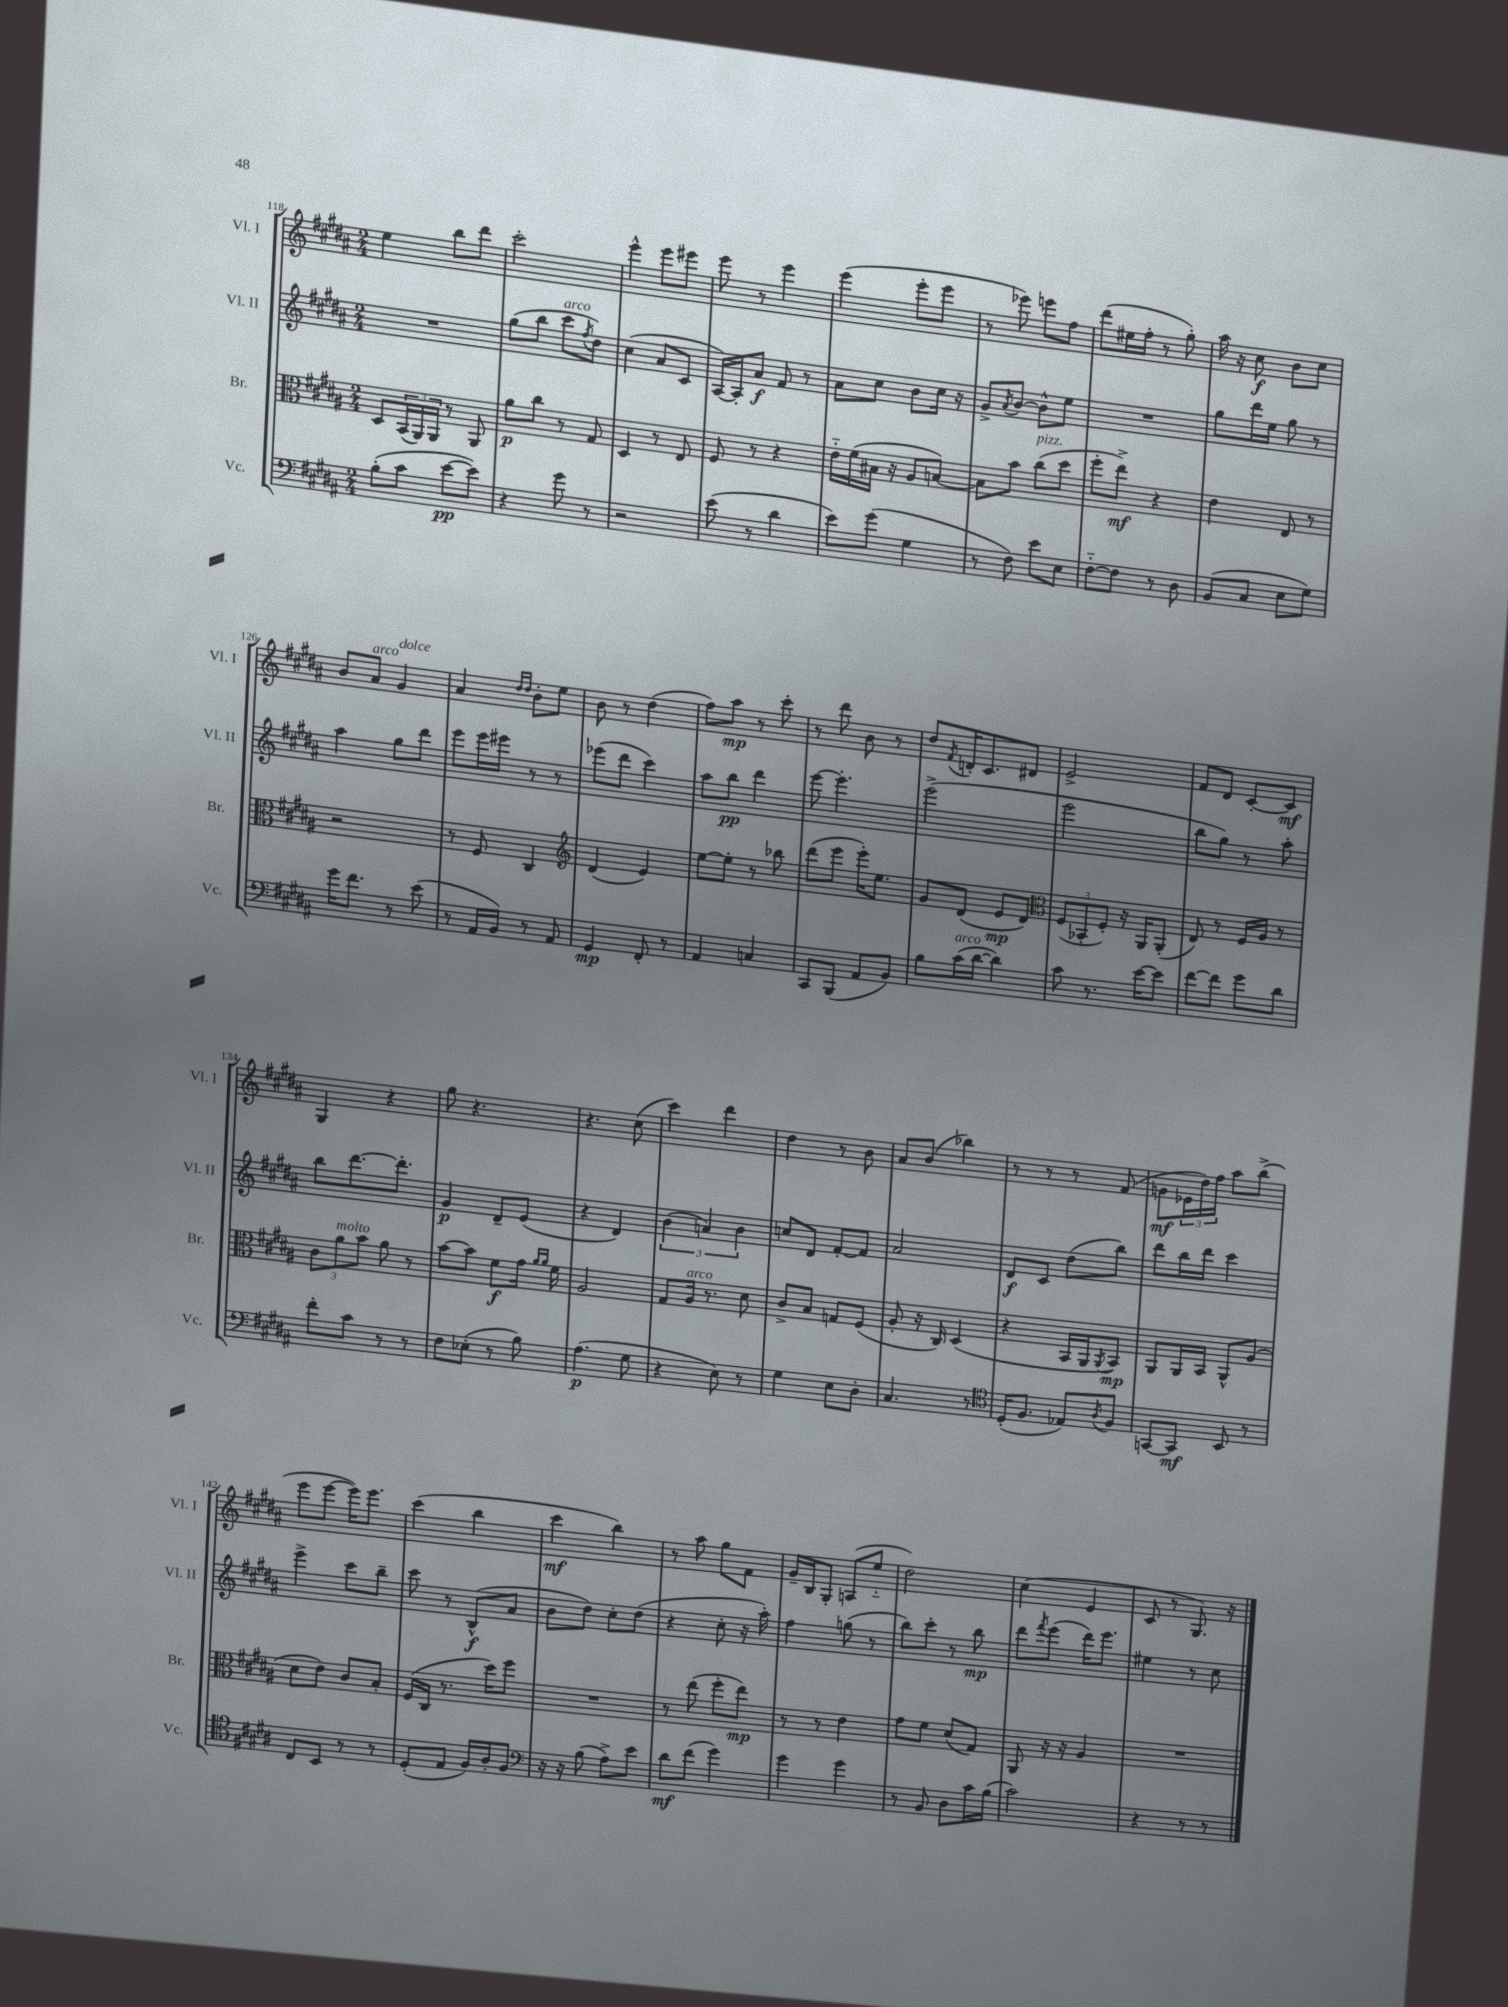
<<
\new StaffGroup <<
\new Staff = "s0" \with { instrumentName = "Vl. I" shortInstrumentName = "Vl. I" } {
    \clef treble \key b \major \numericTimeSignature \time 2/4
    e''4 b''8 dis'''8 |
    cis'''2-. |
    e'''4-^ e'''8 eis'''8 |
    e'''8 r8 e'''4 |
    e'''4( e'''8-. e'''8 |
    r8 ees'''8) e'''8 fis''8 |
    dis'''8( eis''16 fis''16-. r8 gis''8-.) |
    ais''16 r16 cis''8\f b'8 cis''8 |
    b'8 ais'8^\markup { \italic "arco" } gis'4^\markup { \italic "dolce" } |
    ais'4 \grace { dis''16 dis''16 } b'8-. e''8 |
    b'8 r8 dis''4( |
    fis''8) ais''8\mp r8 cis'''8-. |
    r8 dis'''8 b'8 r8 |
    dis''8 \acciaccatura { fis'8 } d'16-. cis'8. dis'8 |
    e'2-> |
    fis'8 dis'8 cis'8~-. cis'8\mf |
    gis4 r4 |
    gis''8 r4. |
    r4. cis''8( |
    cis'''4) dis'''4 |
    dis''4 r8 b'8 |
    ais'8 b'8( bes''4) |
    r8 r8 r8 fis'8( |
    g'8\mf \tuplet 3/2 { ees'16 dis''16) fis''16 } ais''8 b''8->( |
    e'''8 e'''8~ e'''16) e'''8. |
    cis'''4( b''4 |
    cis'''4\mf b''4) |
    r8 ais''8 gis''8 fis'8 |
    gis'16-- b16 gis8-. a8( e''8-_ |
    dis''2) |
    cis''4( e'4 |
    cis'8 r8 gis8.) r16 \bar "|." |
}
\new Staff = "s1" \with { instrumentName = "Vl. II" shortInstrumentName = "Vl. II" } {
    \clef treble \key b \major \numericTimeSignature \time 2/4
    R2 |
    gis''8( b''8 cis'''8^\markup { \italic "arco" } \acciaccatura { fis''8 } dis''8) |
    cis''4( ais'8 cis'8 |
    ais16~) ais16-. ais'8\f fis'8 r8 |
    ais'8 cis''8 b'8 cis''16 r16 |
    gis'8-> \acciaccatura { ais'8 } b'8~ b'8-^ e''8 |
    R2 |
    gis''8 dis'''16 e''16 gis''8 r8 |
    ais''4 gis''8 dis'''8 |
    e'''8 e'''16 eis'''16 r8 r8 |
    ees'''8( dis'''8 cis'''4) |
    ais''8 b''8\pp dis'''4 |
    e'''8~ e'''4.-. |
    e'''2->( |
    e'''2 |
    b''8 gis''8) r8 ais''8-. |
    b''8 dis'''8.~ dis'''8.-. |
    gis'4\p dis'8-- e'8( |
    r4 dis'4) |
    \tuplet 3/2 { b'4( a'4) b'4 } |
    c''8 dis'8 fis'8~-. fis'8 |
    ais'2 |
    dis'8\f cis'8 dis''8( b''8) |
    dis'''8 b''16 dis'''16 cis'''4 |
    e'''4-> cis'''8 b''8-- |
    cis'''8 r8 b8-^\f( ais'8 |
    b'8 dis''8) cis''8-. dis''8( |
    r4 cis''8-. r16 ais''16-.) |
    fis''4 g''8( r8 |
    b''8) cis'''8-. r8 b''8\mp |
    dis'''8 \acciaccatura { fis'''8 } e'''8( dis'''16) e'''8. |
    eis''4 r8 cis''8 \bar "|." |
}
\new Staff = "s2" \with { instrumentName = "Br." shortInstrumentName = "Br." } {
    \clef alto \key b \major \numericTimeSignature \time 2/4
    dis8 \tuplet 3/2 { b,16( ais,16) ais,16 } r8 ais,8 |
    ais'8\p cis''8 r8 gis8 |
    dis4 r8 e8 |
    fis8 r8 r4 |
    e'16-_ fis'16( bis16 r16 ais8 b8~) |
    b8 b'8 cis''8^\markup { \italic "pizz." }( dis''8 |
    fis''8-. e''8->\mf) r4 |
    e'4 e8 r8 |
    r2 |
    r8 fis8 cis4 |
    \clef treble dis'4( e'4) |
    e''8~ e''8-. r8 bes''8 |
    dis'''8( e'''8 e'''16-.) e''8. |
    gis'8 dis'8( e'8\mp dis'8) |
    \clef alto \tuplet 3/2 { fis8( bes,8-. fis8-.) } r16 ais,16 ais,8-.( |
    e8) r8 fis16 ais16 r8 |
    \tuplet 3/2 { cis'8 ais'8^\markup { \italic "molto" } b'8 } ais'8 r8 |
    b'8~ b'8 fis'8\f gis'16 \grace { ais'16 ais'16 } fis'16 |
    ais2 |
    gis8 ais16^\markup { \italic "arco" } r8. dis'8 |
    cis'8-> b8 g8 fis8( |
    ais8-. r16 cis16) dis4( |
    r4 b,16 ais,16 \acciaccatura { ais,8 } b,8\mp) |
    ais,8 ais,16 b,16 ais,8-^ ais8( |
    dis'8 e'8) cis'8 b8-. |
    fis16( cis16 r8. dis''16) fis''8 |
    R2 |
    r8 e''8( fis''8-. e''8\mp) |
    r8 r8 e'4 |
    gis'8 fis'8 dis'8( gis8) |
    ais,8 r16 r16 ais4 |
    R2 \bar "|." |
}
\new Staff = "s3" \with { instrumentName = "Vc." shortInstrumentName = "Vc." } {
    \clef bass \key b \major \numericTimeSignature \time 2/4
    b8-.( cis'8 e'8~\pp e'8) |
    r4 gis'8 r8 |
    r2 |
    e'8( r8 dis'4 |
    e'8) gis'8( gis4 |
    r8 fis8) e'8 e8 |
    fis8~-_ fis8 r8 dis8 |
    b,8( cis8 e8 gis8) |
    gis'16 fis'8. r8 e'8( |
    r8 ais,16 b,16) r8 ais,8 |
    gis,4\mp fis,8-. r8 |
    ais,4 c4 |
    cis,8 b,,8( ais,8 b,8) |
    b8 cis'16^\markup { \italic "arco" }( dis'16~ dis'4) |
    cis'8 r8. e'16~ e'8 |
    fis'8~ fis'8 gis'8 dis'8 |
    fis'8-. cis'8 r8 r8 |
    fis8 ees8-.( r8 b8) |
    ais4.\p( gis8 |
    r4 e8) r8 |
    gis4 e8 dis8-. |
    cis4. r8 |
    \clef tenor dis16-.( fis8. ees8) \acciaccatura { ais8 } fis8 |
    g,8~ g,8\mf b,8 r8 |
    cis8 b,8 r8 r8 |
    dis8-.( e8 fis16) ais16-. fis8 |
    \clef bass r16 r16 b8( ais8->) e'8 |
    dis'8\mf fis'8( gis'4) |
    gis'4 gis'4 |
    r8 b,8 dis8 cis'16 b16( |
    cis'2) |
    r4 r8 r8 \bar "|." |
}
>>
>>
\layout { \context { \Score currentBarNumber = #118 } }
